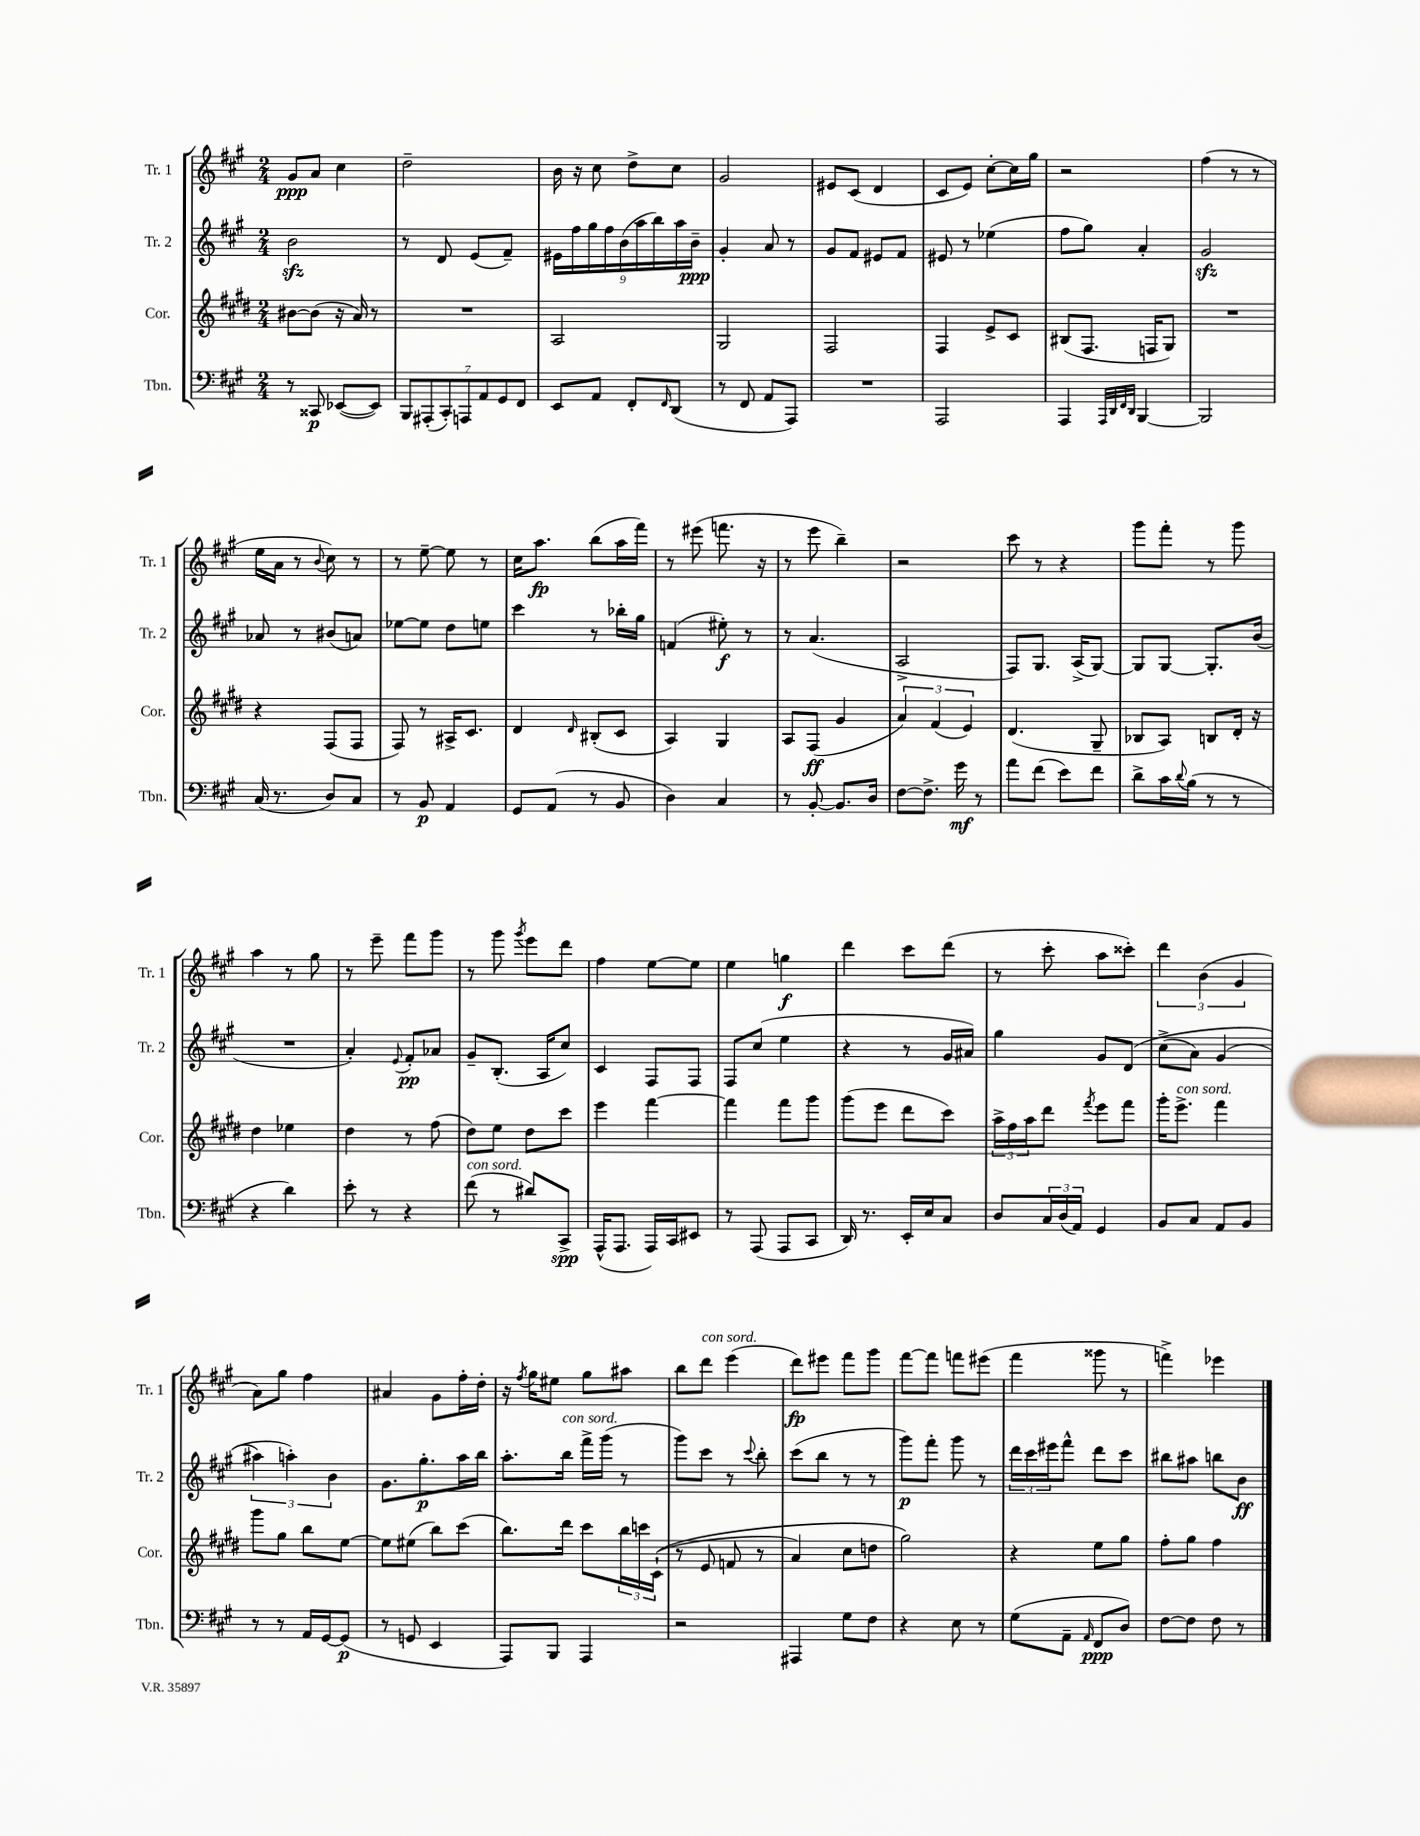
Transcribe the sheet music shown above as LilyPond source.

<<
\new StaffGroup <<
\new Staff = "s0" \with { instrumentName = "Tr. 1" shortInstrumentName = "Tr. 1" } {
    \clef treble \key a \major \numericTimeSignature \time 2/4
    gis'8\ppp a'8 cis''4 |
    d''2-- |
    b'16 r16 cis''8 d''8-> cis''8 |
    gis'2 |
    eis'8 cis'8( d'4 |
    cis'8 e'8) cis''8~-. cis''16 gis''16 |
    r2 |
    fis''4( r8 r8 |
    e''16 a'16 r8 \appoggiatura { b'8 } cis''8) r8 |
    r8 e''8~-- e''8 r8 |
    cis''16 a''8.\fp b''8( a''16 fis'''16) |
    r8 eis'''8( f'''8. r16 |
    r8 e'''8 b''4--) |
    r2 |
    cis'''8 r8 r4 |
    gis'''8 fis'''8-. r8 gis'''8 |
    a''4 r8 gis''8 |
    r8 e'''8-- fis'''8 gis'''8 |
    r8 gis'''8 \acciaccatura { gis'''8 } e'''8 d'''8 |
    fis''4 e''8~ e''8 |
    e''4 g''4\f |
    d'''4 cis'''8 d'''8( |
    r8 cis'''8-. a''8 cisis'''8-.) |
    \tuplet 3/2 { d'''4 b'4( gis'4 } |
    a'8) gis''8 fis''4 |
    ais'4 gis'8 fis''16-. d''16-. |
    r16 \acciaccatura { fis''8 } gis''16 eis''8 gis''8 ais''8 |
    b''8 d'''8^\markup { \italic "con sord." } e'''4( |
    d'''8\fp) eis'''8 fis'''8 gis'''8 |
    fis'''8~ fis'''8 f'''8 eis'''8( |
    fis'''4 gisis'''8 r8 |
    f'''4->) ees'''4 \bar "|." |
}
\new Staff = "s1" \with { instrumentName = "Tr. 2" shortInstrumentName = "Tr. 2" } {
    \clef treble \key a \major \numericTimeSignature \time 2/4
    b'2\sfz |
    r8 d'8 e'8( fis'8--) |
    \tuplet 9/8 { eis'16 fis''16 gis''16 fis''16 b'16( a''16 b''16) a''16 b'16--\ppp } |
    gis'4-. a'8 r8 |
    gis'8 fis'8 eis'8 fis'8 |
    eis'8 r8 ees''4( |
    fis''8 gis''8) a'4-. |
    gis'2\sfz |
    aes'8 r8 bis'8( a'8) |
    ees''8~ ees''8 d''8 e''8 |
    cis'''4 r8 bes''16-. gis''16 |
    f'4( eis''8-.\f) r8 |
    r8 a'4.( |
    a2-> |
    fis8) gis8. a16->( gis8~) |
    gis8 gis8~ gis8.-. b'16( |
    R2 |
    a'4-.) \appoggiatura { e'8 } fis'8-.\pp aes'8 |
    gis'8-- b8.-.( a16 cis''8) |
    cis'4 fis8 fis8 |
    fis8 cis''8( e''4 |
    r4 r8 gis'16 ais'16) |
    gis''4 gis'8 d'8\( |
    cis''8->( a'8) gis'4( |
    \tuplet 3/2 { ais''4\) a''4-.) b'4 } |
    gis'8. gis''8.-.\p a''16 b''16 |
    a''8.-. b''16^\markup { \italic "con sord." } fis'''16-> gis'''16( r8 |
    gis'''8) cis'''8 r8 \appoggiatura { cis'''8 } b''8-. |
    cis'''8( b''8 r8 r8 |
    gis'''8\p) fis'''8-. gis'''8 r8 |
    \tuplet 3/2 { d'''16 cis'''16 eis'''16 } fis'''8-^ d'''8 cis'''8 |
    bis''8 ais''8 b''8 b'8\ff \bar "|." |
}
\new Staff = "s2" \with { instrumentName = "Cor." shortInstrumentName = "Cor." } {
    \clef treble \key e \major \numericTimeSignature \time 2/4
    bis'8~ bis'8( r16 a'16) r8 |
    R2 |
    a2 |
    gis2 |
    fis2 |
    fis4 e'8-> cis'8 |
    bis8( fis8. f16 gis8) |
    R2 |
    r4 fis8( fis8 |
    fis8) r8 ais16-> cis'8. |
    dis'4 \grace { dis'16 } bis8-.( cis'8 |
    a4) gis4 |
    a8 fis8\ff( gis'4 |
    \tuplet 3/2 { a'4) fis'4( e'4) } |
    dis'4.( gis8-- |
    bes8 a8) b8 dis'16-. r16 |
    dis''4 ees''4 |
    dis''4 r8 fis''8( |
    dis''8) e''8 dis''8 cis'''8 |
    e'''4 fis'''4~ |
    fis'''4 fis'''8 gis'''8 |
    gis'''8( e'''8 dis'''8 cis'''8) |
    \tuplet 3/2 { a''16-> fis''16 a''16 } dis'''8 \acciaccatura { fis'''8 } e'''8 fis'''8 |
    gis'''16-. e'''8.->^\markup { \italic "con sord." } fis'''4 |
    gis'''8 gis''8 b''8 e''8~ |
    e''8 eis''8( b''8) cis'''8( |
    b''8.) dis'''16 cis'''8 \tuplet 3/2 { b''16 c'''16 cis'16-!(\( } |
    r8 e'8 f'8 r8 |
    a'4) cis''8 d''8 |
    gis''2\) |
    r4 e''8 gis''8 |
    fis''8-. gis''8 fis''4 \bar "|." |
}
\new Staff = "s3" \with { instrumentName = "Tbn." shortInstrumentName = "Tbn." } {
    \clef bass \key a \major \numericTimeSignature \time 2/4
    r8 cisis,8\p ees,8~( ees,8) |
    \tuplet 7/4 { b,,8 ais,,8-.( cis,8-.) a,,8 a,8 gis,8 fis,8 } |
    e,8 a,8 fis,8-. \grace { fis,16 } d,8( |
    r8 fis,8 a,8 a,,8) |
    R2 |
    a,,2 |
    a,,4 \grace { a,,32 d,32 fis,32 d,32 } b,,4~ |
    b,,2 |
    cis16( r8. d8) cis8 |
    r8 b,8\p a,4 |
    gis,8 a,8( r8 b,8 |
    d4) cis4 |
    r8 b,8~-. b,8. d16 |
    fis8~ fis8.-> gis'16\mf r8 |
    a'8 fis'8( e'8) fis'8 |
    d'8-> cis'16 \appoggiatura { d'8 } b16( r8 r8 |
    r4 d'4) |
    e'8-. r8 r4 |
    fis'8^\markup { \italic "con sord." }( r8 dis'8) cis,8->\spp |
    a,,16-^( a,,8. a,,16) cis,16 eis,8 |
    r8 a,,8( a,,8 cis,8 |
    d,16) r8. e,16-. e16 cis8 |
    d8 \tuplet 3/2 { cis16 d16( a,16) } gis,4 |
    b,8 cis8 a,8 b,8 |
    r8 r8 a,16 gis,16~ gis,8\p( |
    r8 g,8 e,4 |
    a,,8) b,,8 a,,4 |
    r2 |
    ais,,4 gis8 fis8 |
    r4 e8 r8 |
    gis8( a,8-- \grace { a,16 } fis,8\ppp d8) |
    fis8~ fis8 fis8 r8 \bar "|." |
}
>>
>>
\layout { \context { \Score \remove "Bar_number_engraver" } }
